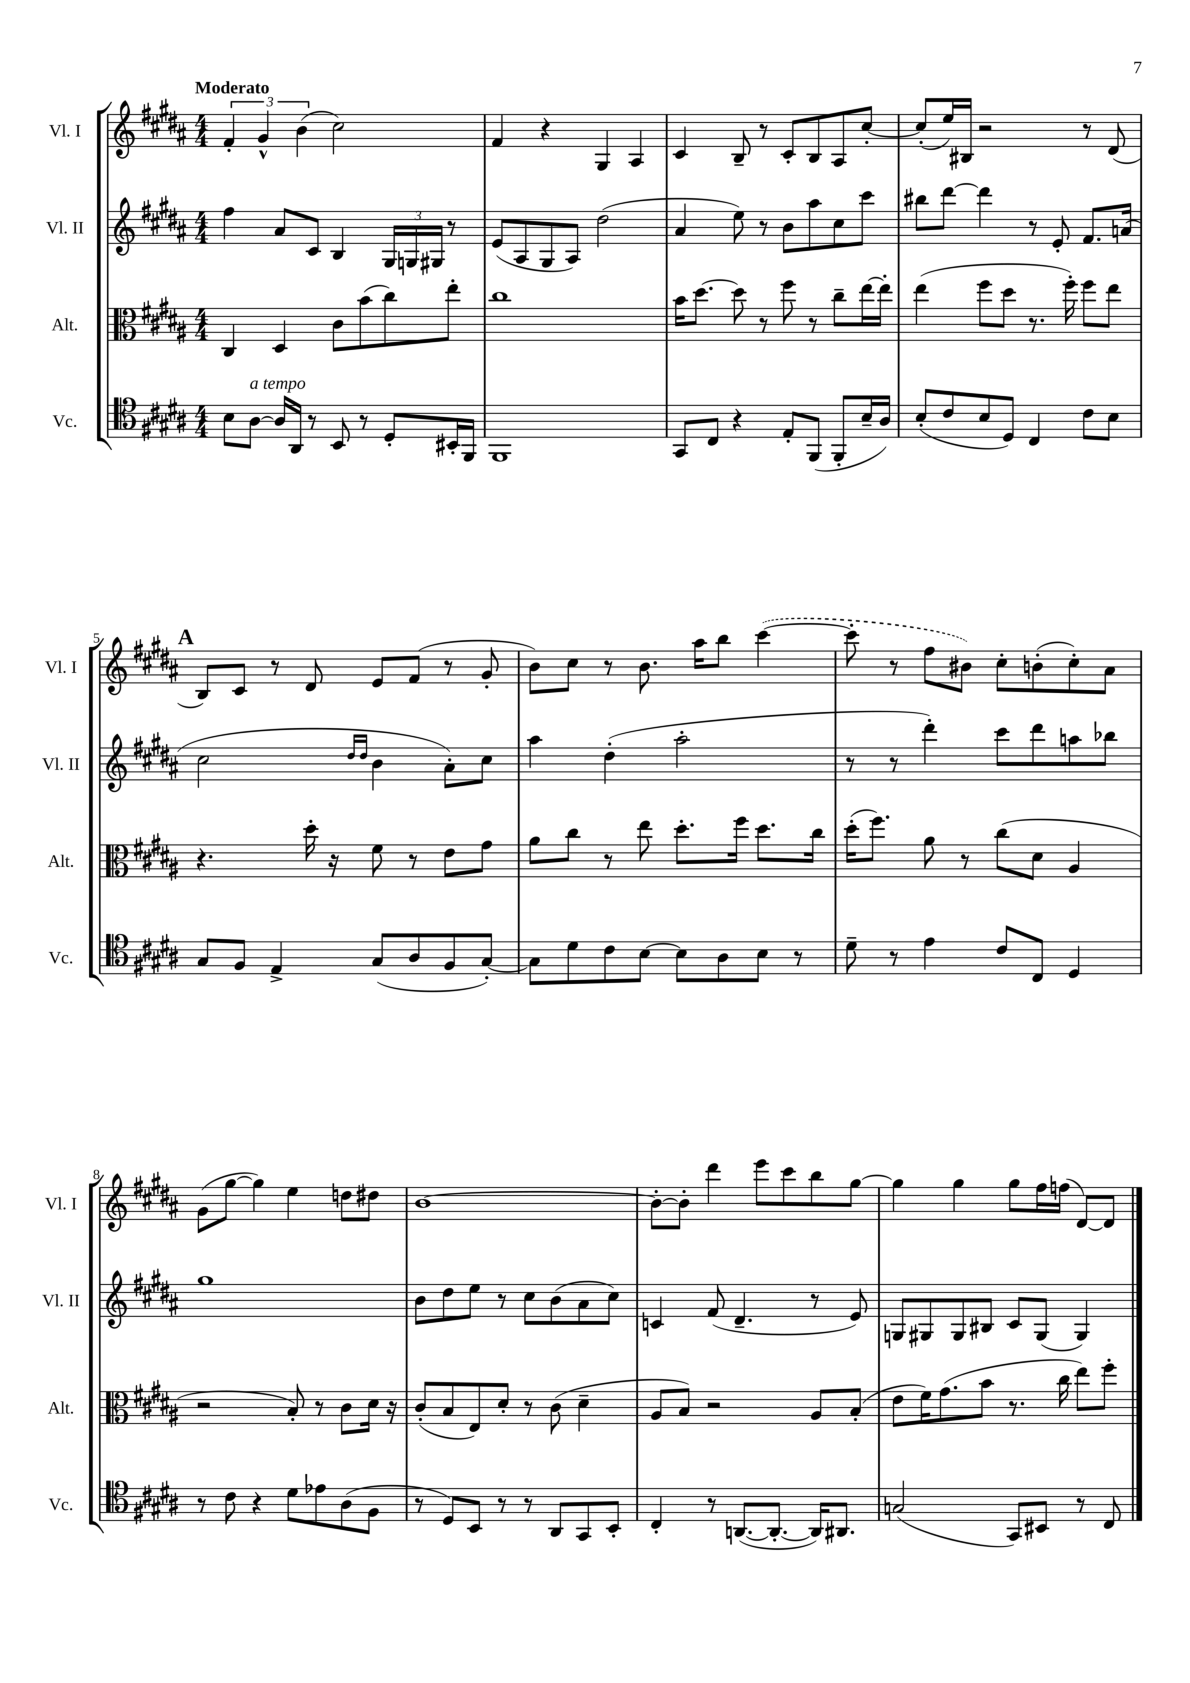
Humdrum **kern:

**kern	**kern	**kern	**kern
*part4	*part3	*part2	*part1
*staff4	*staff3	*staff2	*staff1
*I"Vc.	*I"Alt.	*I"Vl. II	*I"Vl. I
*I'Vc.	*I'Alt.	*I'Vl. II	*I'Vl. I
*clefC4	*clefC3	*clefG2	*clefG2
*k[f#c#g#d#a#]	*k[f#c#g#d#a#]	*k[f#c#g#d#a#]	*k[f#c#g#d#a#]
*M4/4	*M4/4	*M4/4	*M4/4
=1	=1	=1	=1
!	!	!	!LO:TX:a:B:t=Moderato
8B\L	4C#/	4ff#\	6f#'/
!LO:TX:a:i:t=a tempo	!	!	!
[8A#\J	.	.	.
.	.	.	6g#^^/
16A#/LL]	4D#/	8a#/L	.
16AA#/JJ	.	.	.
.	.	.	(6b\
8r	.	8c#/J	.
8BB/	8c#\L	4B/	2cc#\)
8r	(8b\	.	.
8D#'/L	8cc#\)	24G#/LL	.
.	.	24Gn/	.
.	.	24G#X/JJ	.
16BB#X'/L	8ee'\J	8r	.
16FF#/JJ	.	.	.
=2	=2	=2	=2
1FF#	1cc#	(8e/L	4f#/
.	.	8A#/	.
.	.	8G#/	4r
.	.	8A#/J)	.
.	.	(2dd#\	4G#/
.	.	.	4A#/
=3	=3	=3	=3
8GG#/L	16b\KL	4a#/	4c#/
.	[8.dd#\J	.	.
8C#/J	.	.	.
4r	8dd#\]	8ee\)	8B~/
.	8r	8r	8r
8E'/L	8ff#\	8b\L	8c#'/L
(8FF#/J	8r	8aa#\	8B/
8FF#'/L	8cc#~\L	8cc#\	8A#/
16B~/L	[16ee\L	8ccc#\J	[8cc#'/J
16A#/JJ)	16ee'\JJ]	.	.
=4	=4	=4	=4
(8B'/L	(4ee\	8bb#X\L	(8cc#'/L]
8c#/	.	[8ddd#\J	16ee/L)
.	.	.	16B#X/JJ
8B/	8ff#\L	4ddd#\]	2r
8D#/J)	8dd#\J	.	.
4C#/	8.r	8r	.
.	.	8e'/	.
.	16ff#'\)	.	.
8c#\L	8ff#\L	8.f#/L	8r
8B\J	8ee\J	.	(8d#/
.	.	(16an/Jk	.
!!LO:LB:g=z
!!LO:REH:place=s1:t=A
=5	=5	=5	=5
8G#/L	4.r	2cc#\	8B/L)
8F#/J	.	.	8c#/J
4E^/	.	.	8r
.	16dd#'\	.	8d#/
.	16r	.	.
.	.	16qqdd#/LL	.
.	.	16qqdd#/JJ	.
(8G#/L	8f#\	4b\	8e/L
8A#/	8r	.	(8f#/J
8F#/	8e\L	8a#'\L)	8r
[8G#'/J)	8g#\J	8cc#\J	8g#'/
=6	=6	=6	=6
8G#\L]	8a#\L	4aa#\	8b\L)
8d#\	8cc#\J	.	8cc#\J
8c#\	8r	(4dd#'\	8r
[8B\J	8ee\	.	8.b\
8B\L]	8.dd#'\L	2aa#'\	.
.	.	.	16aa#\KL
8A#\	.	.	8bb\J
.	16ff#\Jk	.	.
8B\J	8.dd#\L	.	([4ccc#\
8r	.	.	.
.	16cc#\Jk	.	.
=7	=7	=7	=7
8d#~\	(16dd#'\KL	8r	8ccc#'\]
.	8.ff#\J)	.	.
8r	.	8r	8r
4e\	8a#\	4ddd#'\)	8ff#\L
.	8r	.	8b#X\J)
8c#/L	(8cc#\L	8ccc#\L	8cc#'\L
8C#/J	8d#\J	8ddd#\	(8bn'\
4D#/	4A#/	8aan\	8cc#'\)
.	.	8bb-X\J	8a#\J
!!LO:LB:g=z
=8	=8	=8	=8
8r	2r	1gg#	(8g#\L
8c#\	.	.	[8gg#\J
4r	.	.	4gg#\])
8d#\L	8B'/)	.	4ee\
8e-X\	8r	.	.
(8A#\	8c#\L	.	8ddn\L
8F#\J	16d#\Jk	.	8dd#X\J
.	16r	.	.
=9	=9	=9	=9
8r	(8c#'/L	8b\L	[1b
8D#/L)	8B/	8dd#\	.
8BB/J	8E/)	8ee\J	.
8r	8d#'/J	8r	.
8r	8r	8cc#\L	.
8AA#/L	(8c#\	(8b\	.
8GG#/	4d#~\	8a#\	.
8BB'/J	.	8cc#\J)	.
=10	=10	=10	=10
4C#'/	8A#/L	4cn/	8b'\L_
.	8B/J)	.	8b'\J]
8r	2r	(8f#/	4ddd#\
([8.AAn/L	.	4.d#~/	.
.	.	.	8eee\L
8.AA'/J_	.	.	.
.	.	.	8ccc#\
16AA/KL])	8A#/L	8r	8bb\
8.AA#X/J	.	.	.
.	(8B'/J	8e/)	[8gg#\J
=11	=11	=11	=11
(2Gn/	8e\L	8Gn/L	4gg#\]
.	16f#\K)	8G#X/	.
.	(8.g#\	.	.
.	.	8G#/	4gg#\
.	8b\J	8B#X/J	.
8GG#/L)	8.r	8c#/L	8gg#\L
8BB#X/J	.	(8G#/J	16ff#\L
.	16cc#\	.	(16ffn\JJ
8r	8ee\L)	4G#/)	[8d#/L)
8C#/	8ff#'\J	.	8d#/J]
==	==	==	==
*-	*-	*-	*-
